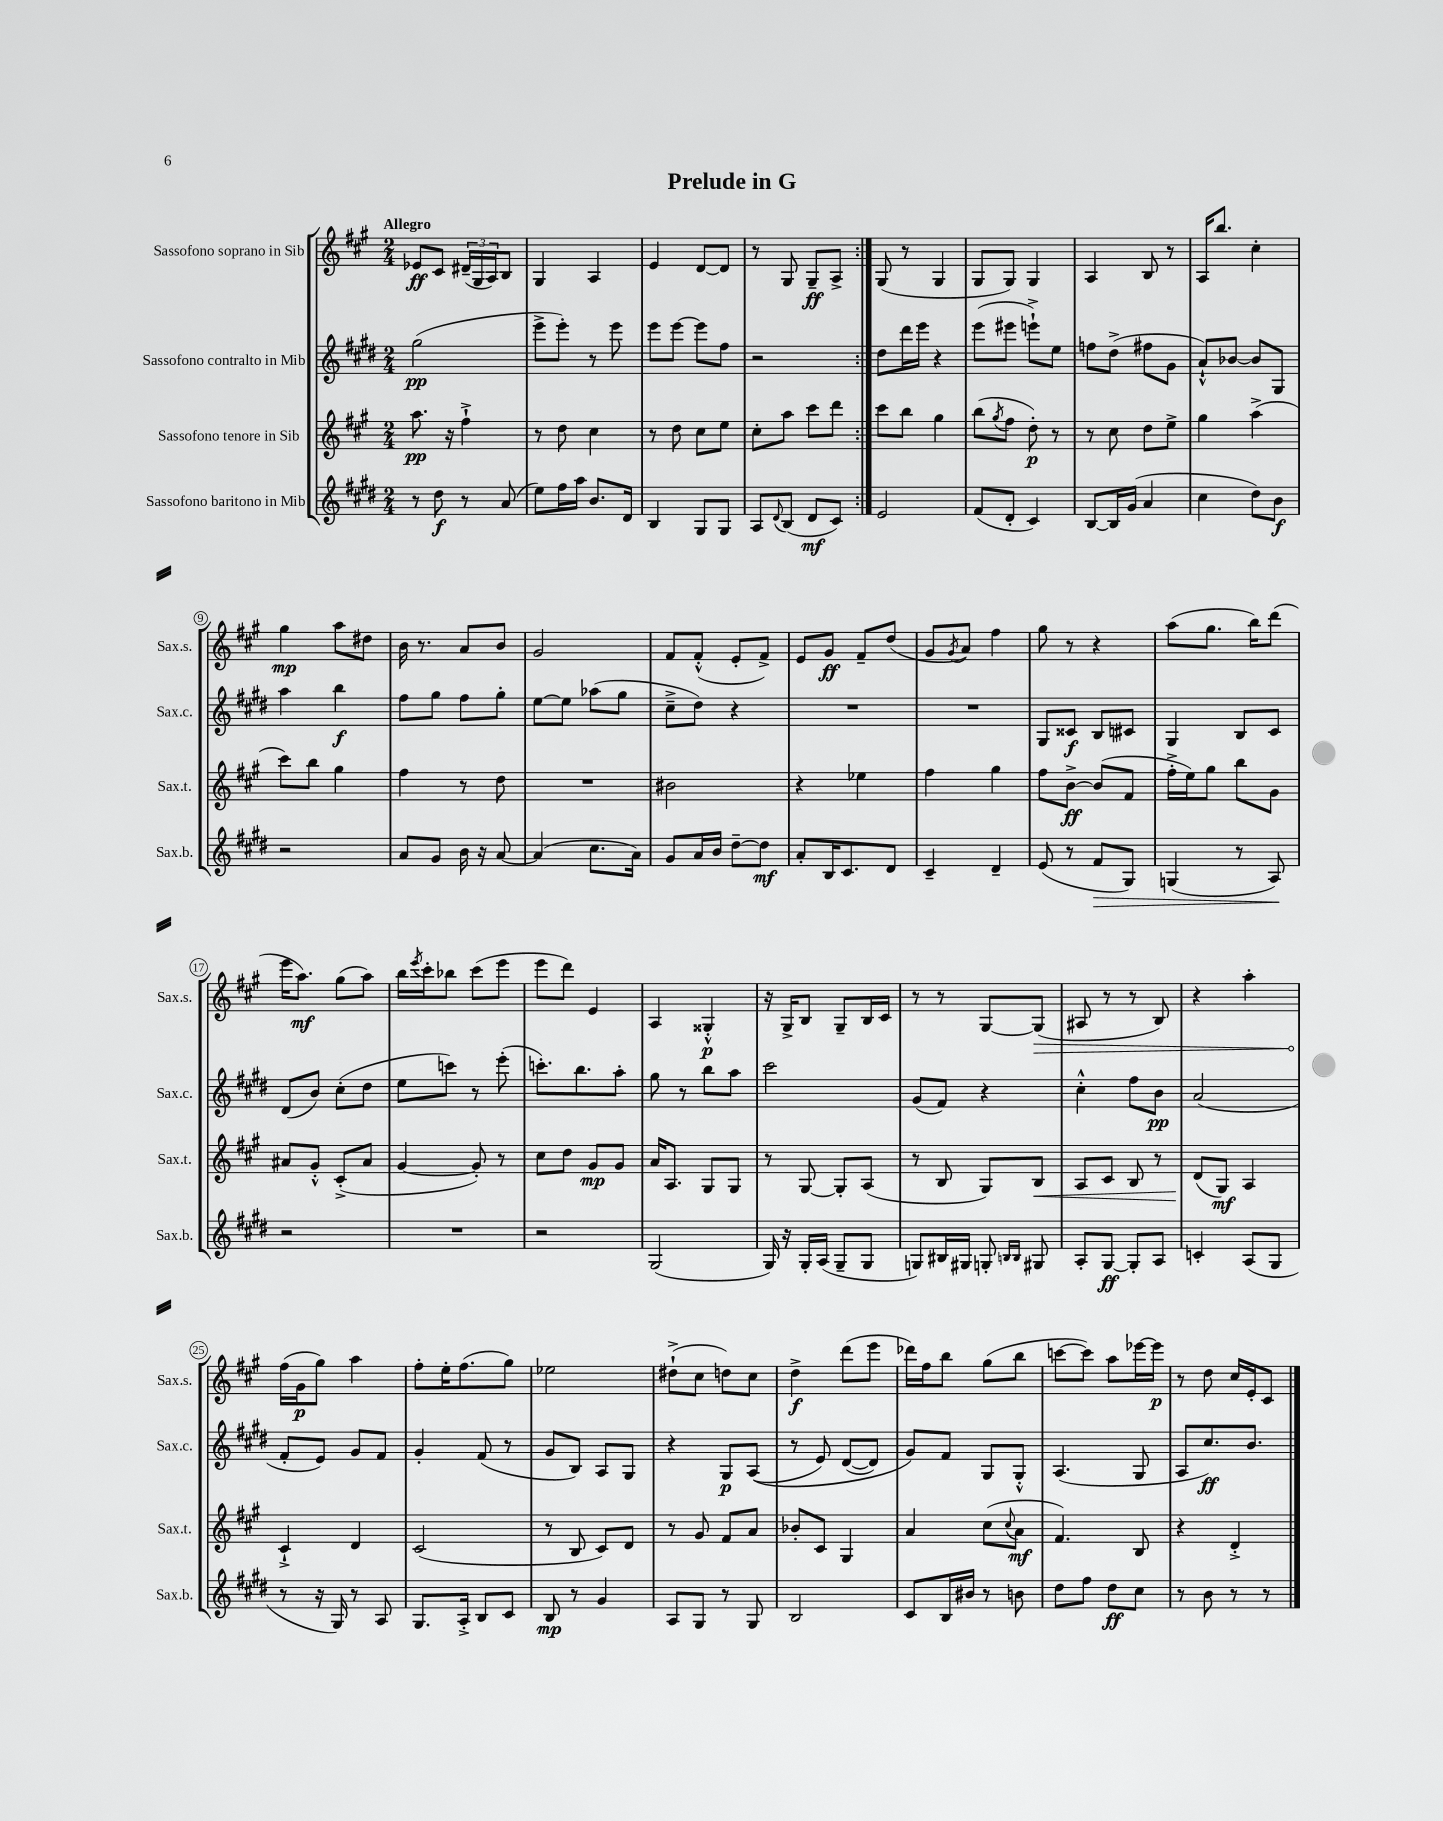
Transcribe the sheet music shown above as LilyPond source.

\header { title = "Prelude in G" }
<<
\new StaffGroup <<
\new Staff = "s0" \with { instrumentName = "Sassofono soprano in Sib" shortInstrumentName = "Sax.s." } {
    \clef treble \key a \major \numericTimeSignature \time 2/4 \tempo "Allegro"
    \repeat volta 2 { ees'8\ff cis'8 \tuplet 3/2 { dis'16--( gis16 a16) } b8 |
    gis4 a4 |
    e'4 d'8~ d'8 |
    r8 gis8 gis8--\ff a8-> | }
    gis8( r8 gis4 |
    gis8 gis8) gis4 |
    a4 b8 r8 |
    a16 b''8. cis''4-. |
    gis''4\mp a''8 dis''8 |
    b'16 r8. a'8 b'8 |
    gis'2 |
    fis'8 fis'8-.-^( e'8-. fis'8->) |
    e'8 gis'8\ff fis'8-- d''8( |
    gis'8 \acciaccatura { gis'8 } a'8) fis''4 |
    gis''8 r8 r4 |
    a''8( gis''8. b''16) d'''8( |
    e'''16 a''8.\mf) gis''8( a''8) |
    b''16 \acciaccatura { e'''8 } cis'''16-. bes''8 cis'''8( e'''8 |
    e'''8 d'''8) e'4 |
    a4 gisis4-.-^\p |
    r16 gis16-> b8 gis8-- b16 cis'16 |
    r8 r8 gis8~ \once \override Hairpin.circled-tip = ##t gis8\>( |
    ais8 r8 r8 b8) |
    r4 a''4-. |
    fis''16\!( gis'16\p gis''8) a''4 |
    fis''8-. e''16-. fis''8.( gis''8) |
    ees''2 |
    dis''8-!->( cis''8 d''8) cis''8 |
    d''4->\f d'''8( e'''8 |
    des'''16) fis''16 b''8 gis''8( b''8 |
    c'''8~ c'''8) a''8 ees'''16~ ees'''16\p |
    r8 d''8 cis''16 e'16-. cis'8 \bar "|." |
}
\new Staff = "s1" \with { instrumentName = "Sassofono contralto in Mib" shortInstrumentName = "Sax.c." } {
    \clef treble \key e \major \numericTimeSignature \time 2/4
    \repeat volta 2 { gis''2\pp( |
    e'''8-> e'''8-.) r8 e'''8 |
    e'''8 e'''8~ e'''8 fis''8 |
    r2 | }
    dis''8 dis'''16 e'''16 r4 |
    e'''8( eis'''8 e'''8-!->) e''8 |
    f''8 dis''8->( fis''8 gis'8 |
    a'8-!-^) bes'8~ bes'8 gis8 |
    a''4 b''4\f |
    fis''8 gis''8 fis''8 gis''8-. |
    e''8~ e''8 aes''8( gis''8 |
    cis''8---> dis''8) r4 |
    R2 |
    R2 |
    gis8 cisis'8\f b8 cis'8 |
    gis4 b8 cis'8 |
    dis'8( b'8) cis''8-.( dis''8 |
    e''8 c'''8) r8 e'''8-.( |
    c'''8.-.) b''8. a''8-. |
    gis''8 r8 b''8 a''8 |
    cis'''2 |
    gis'8( fis'8) r4 |
    cis''4-.-^ fis''8 b'8\pp |
    a'2( |
    fis'8-. e'8) gis'8 fis'8 |
    gis'4-. fis'8( r8 |
    gis'8 b8) a8 gis8 |
    r4 gis8\p a8(\( |
    r8 e'8) dis'8~( dis'8) |
    gis'8\) fis'8 gis8 gis8-.-^ |
    a4.( gis8 |
    a8 cis''8.\ff) b'8. \bar "|." |
}
\new Staff = "s2" \with { instrumentName = "Sassofono tenore in Sib" shortInstrumentName = "Sax.t." } {
    \clef treble \key a \major \numericTimeSignature \time 2/4
    \repeat volta 2 { a''8.\pp r16 fis''4-!-> |
    r8 d''8 cis''4 |
    r8 d''8 cis''8 e''8 |
    cis''8-. a''8 cis'''8 d'''8 | }
    cis'''8 b''8 gis''4 |
    b''8( \acciaccatura { gis''8 } fis''8 d''8-.\p) r8 |
    r8 cis''8 d''8 e''8-> |
    gis''4 a''4->( |
    cis'''8) b''8 gis''4 |
    fis''4 r8 d''8 |
    R2 |
    bis'2 |
    r4 ees''4 |
    fis''4 gis''4 |
    fis''8 b'8~->\ff b'8( fis'8 |
    fis''16-.-> e''16) gis''8 b''8 gis'8 |
    ais'8 gis'8-.-^ cis'8-.->( ais'8 |
    gis'4~ gis'8-.) r8 |
    cis''8 d''8 gis'8\mp gis'8 |
    a'16 a8. gis8 gis8 |
    r8 gis8~ gis8-. a8( |
    r8 b8 gis8) b8\< |
    a8 cis'8 b8 r8 |
    d'8\!( gis8\mf) a4 |
    cis'4-!-> d'4 |
    cis'2( |
    r8 b8 cis'8) d'8 |
    r8 gis'8 fis'8 a'8 |
    bes'8-. cis'8 gis4 |
    a'4 cis''8( \appoggiatura { cis''8 } a'8\mf |
    fis'4.) b8 |
    r4 d'4-.-> \bar "|." |
}
\new Staff = "s3" \with { instrumentName = "Sassofono baritono in Mib" shortInstrumentName = "Sax.b." } {
    \clef treble \key e \major \numericTimeSignature \time 2/4
    \repeat volta 2 { r8 dis''8\f r8 a'8( |
    e''8) fis''16 a''16 b'8. dis'16 |
    b4 gis8 gis8 |
    a8 \appoggiatura { dis'8 } b8( dis'8\mf cis'8) | }
    e'2 |
    fis'8( dis'8-. cis'4) |
    b8~ b16 gis'16( a'4 |
    cis''4 dis''8) b'8\f |
    r2 |
    a'8 gis'8 b'16 r16 a'8~ |
    a'4( cis''8. a'16) |
    gis'8 a'16 b'16 dis''8~-- dis''8\mf |
    a'8-. b16 cis'8. dis'8 |
    cis'4-- dis'4-- |
    e'8( r8 fis'8\> gis8) |
    g4( r8 a8\!) |
    r2 |
    R2 |
    r2 |
    gis2( |
    gis16) r16 gis16-. a16( gis8-- gis8 |
    g8) bis16 gis16 g8-. \grace { b16 b16 } gis8 |
    a8-. gis8~\ff gis8-. a8 |
    c'4-. a8( gis8 |
    r8 r16 gis16) r8 a8 |
    gis8. a16-.-> b8 cis'8 |
    b8\mp r8 gis'4 |
    a8 gis8 r8 gis8 |
    b2 |
    cis'8 b16 bis'16 r8 b'8 |
    dis''8 fis''8 dis''8\ff cis''8 |
    r8 b'8 r8 r8 \bar "|." |
}
>>
>>
\layout { \context { \Score \override BarNumber.stencil = #(make-stencil-circler 0.1 0.3 ly:text-interface::print) } }
